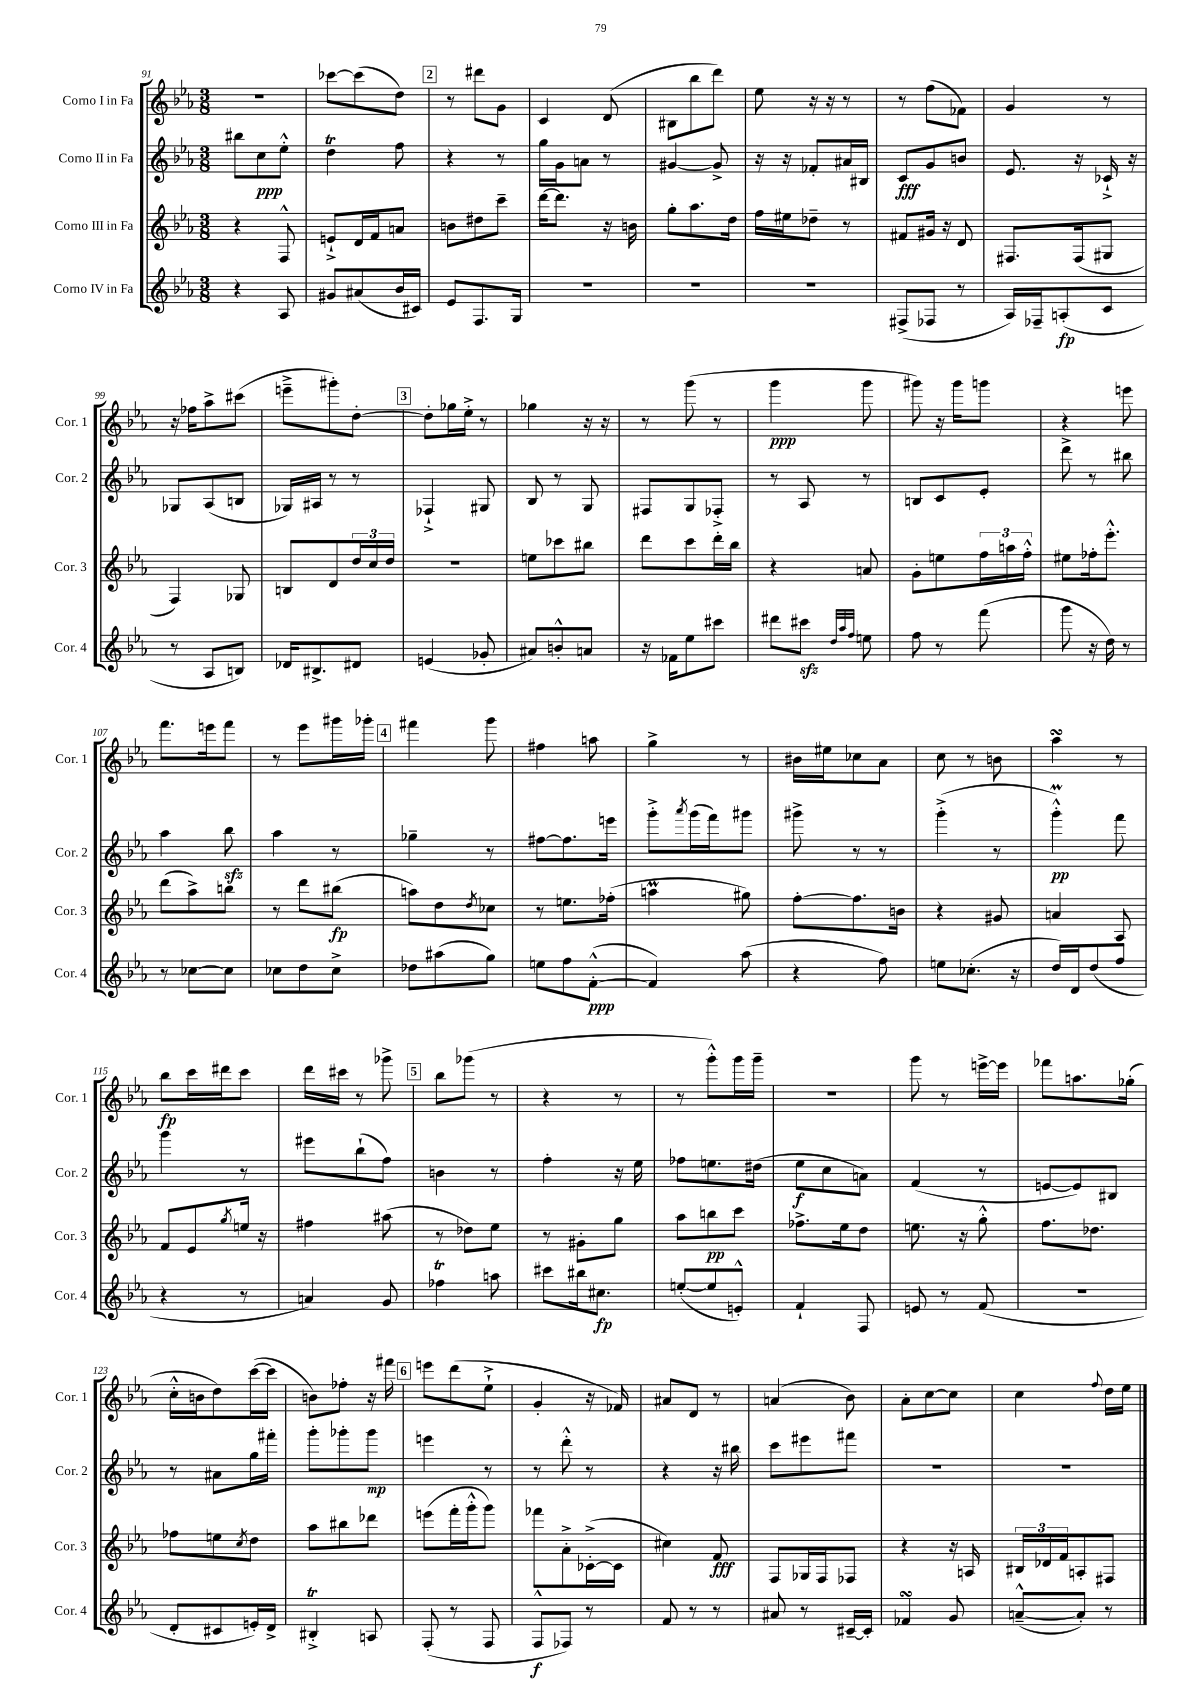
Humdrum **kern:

**kern	**dynam	**kern	**dynam	**kern	**dynam	**kern	**dynam
*part4	*part4	*part3	*part3	*part2	*part2	*part1	*part1
*staff4	*staff4	*staff3	*staff3	*staff2	*staff2	*staff1	*staff1
*I"Corno IV in Fa	*	*I"Corno III in Fa	*	*I"Corno II in Fa	*	*I"Corno I in Fa	*
*I'Cor. 4	*	*I'Cor. 3	*	*I'Cor. 2	*	*I'Cor. 1	*
*clefG2	*	*clefG2	*	*clefG2	*	*clefG2	*
*k[b-e-a-]	*	*k[b-e-a-]	*	*k[b-e-a-]	*	*k[b-e-a-]	*
*M3/8	*	*M3/8	*	*M3/8	*	*M3/8	*
=91	=91	=91	=91	=91	=91	=91	=91
4r	.	4r	.	8bb#X\L	.	4.r	.
.	.	.	.	8cc\	ppp	.	.
8A-/	.	8F^^/	.	8ee-'^^\J	.	.	.
=92	=92	=92	=92	=92	=92	=92	=92
8g#X/L	.	8en`^/L	.	4ddt\	.	[8ccc-X\L	.
(8a#X/	.	16d/L	.	.	.	(8ccc-\]	.
.	.	16f/J	.	.	.	.	.
16b-/L	.	8an/J	.	8ff\	.	8dd\J)	.
16c#X/JJ)	.	.	.	.	.	.	.
!!LO:REH:place=s1:t=2
=93	=93	=93	=93	=93	=93	=93	=93
8e-/L	.	8bn\L	.	4r	.	8r	.
8.F/	.	8dd#X\	.	.	.	8ddd#X\L	.
.	.	8ccc~\J	.	8r	.	8g\J	.
16G/Jk	.	.	.	.	.	.	.
=94	=94	=94	=94	=94	=94	=94	=94
4.r	.	[16ddd\KL	.	16gg\LL	.	4c/	.
.	.	8.ddd\J]	.	16g\J	.	.	.
.	.	.	.	8an\J	.	.	.
.	.	16r	.	8r	.	(8d/	.
.	.	16bn\	.	.	.	.	.
=95	=95	=95	=95	=95	=95	=95	=95
4.r	.	8gg'\L	.	[4g#X/	.	8B#X\L	.
.	.	8.aa-\	.	.	.	8bb-\	.
.	.	.	.	8g#^/]	.	8ddd\J)	.
.	.	16dd\Jk	.	.	.	.	.
=96	=96	=96	=96	=96	=96	=96	=96
4.r	.	16ff\LL	.	16r	.	8ee-\	.
.	.	16ee#X\J	.	16r	.	.	.
.	.	8dd-X~\J	.	8f-X'/L	.	16r	.
.	.	.	.	.	.	16r	.
.	.	8r	.	16a#X/L	.	8r	.
.	.	.	.	16B#X/JJ	.	.	.
=97	=97	=97	=97	=97	=97	=97	=97
(8F#X^/L	.	8f#X/L	.	8c/L	fff	8r	.
8F-X/J	.	16g#X/Jk	.	8g/	.	(8ff\L	.
.	.	16r	.	.	.	.	.
8r	.	8d/	.	8bn/J	.	8f-X\J)	.
=98	=98	=98	=98	=98	=98	=98	=98
16A-/LL)	.	8.F#X/L	.	8.e-/	.	4g/	.
16F-X~/J	.	.	.	.	.	.	.
(8An'/	fp	.	.	.	.	.	.
.	.	(16F#/k	.	16r	.	.	.
8c/J	.	8G#X/J	.	16c-X`^/	.	8r	.
.	.	.	.	16r	.	.	.
!!LO:LB:g=z
=99	=99	=99	=99	=99	=99	=99	=99
8r	.	4F/)	.	8G-X/L	.	16r	.
.	.	.	.	.	.	16ff-X\KL	.
8A-/L	.	.	.	(8A-/	.	8aa-^\	.
8Bn/J)	.	8G-X/	.	8Bn/J	.	(8ccc#X\J	.
=100	=100	=100	=100	=100	=100	=100	=100
16d-X/KL	.	8Bn/L	.	16G-X/LL)	.	8eeen~^\L	.
8.B#X^/	.	.	.	16A#X/JJ	.	.	.
.	.	8d/	.	8r	.	8ggg#X'\)	.
8d#X/J	.	24dd/L	.	8r	.	[8dd'\J	.
.	.	24cc/	.	.	.	.	.
.	.	24dd/JJ	.	.	.	.	.
!!LO:REH:place=s1:t=3
=101	=101	=101	=101	=101	=101	=101	=101
(4en/	.	4.r	.	4F-X`^/	.	8dd'\L]	.
.	.	.	.	.	.	16gg-X\L	.
.	.	.	.	.	.	16ee-'^\JJ	.
8g-X'/	.	.	.	8G#X/	.	8r	.
=102	=102	=102	=102	=102	=102	=102	=102
8a#X/L)	.	8een\L	.	8B-/	.	4gg-X\	.
8bn'^^/	.	8ccc-X\	.	8r	.	.	.
8an/J	.	8bb#X\J	.	8G/	.	16r	.
.	.	.	.	.	.	16r	.
=103	=103	=103	=103	=103	=103	=103	=103
16r	.	8ddd\L	.	8F#X/L	.	8r	.
16f-X\KL	.	.	.	.	.	.	.
8ee-\	.	8ccc\	.	8G/	.	(8ggg\	.
8ccc#X\J	.	16ddd'\L	.	8F-X'^/J	.	8r	.
.	.	16bb-\JJ	.	.	.	.	.
=104	=104	=104	=104	=104	=104	=104	=104
8ddd#X\L	.	4r	.	8r	.	4ggg\	ppp
8ccc#Xzz\J	.	.	.	8A-/	.	.	.
32qqdd/LLL	.	.	.	.	.	.	.
32qqaa-/	.	.	.	.	.	.	.
32qqff/JJJ	.	.	.	.	.	.	.
8een\	.	8an/	.	8r	.	8ggg\	.
=105	=105	=105	=105	=105	=105	=105	=105
8ff\	.	8g'\L	.	8Bn/L	.	8ggg#X\)	.
8r	.	8een\	.	8c/	.	16r	.
.	.	.	.	.	.	16ggg#\KL	.
(8fff\	.	24ff\L	.	8e-'/J	.	8gggn\J	.
.	.	24aan\	.	.	.	.	.
.	.	24ff'^^\JJ	.	.	.	.	.
=106	=106	=106	=106	=106	=106	=106	=106
8ggg\	.	8ee#X\L	.	8ddd^\	.	4r	.
16r	.	16ff-X'\k	.	8r	.	.	.
16dd\)	.	8.eee-'^^\J	.	.	.	.	.
8r	.	.	.	8bb#X\	.	8eeen\	.
!!LO:LB:g=z
=107	=107	=107	=107	=107	=107	=107	=107
8r	.	(8ddd\L	.	4aa-\	.	8.fff\L	.
[8cc-X\L	.	8aa-^\)	.	.	.	.	.
.	.	.	.	.	.	16eeen\k	.
8cc-\J]	.	8bbn\J	.	8bb-zz\	.	8fff\J	.
=108	=108	=108	=108	=108	=108	=108	=108
8cc-X\L	.	8r	.	4aa-\	.	8r	.
8dd\	.	8ddd\L	.	.	.	8eee-\L	.
8cc-^\J	.	(8bb#X\J	fp	8r	.	16ggg#X\L	.
.	.	.	.	.	.	16ggg-X'\JJ	.
!!LO:REH:place=s1:t=4
=109	=109	=109	=109	=109	=109	=109	=109
8dd-X\L	.	8aan\L)	.	4gg-X~\	.	4fff#X\	.
(8aa#X\	.	8dd\	.	.	.	.	.
.	.	8qdd/	.	.	.	.	.
8gg\J)	.	8cc-X\J	.	8r	.	8ggg\	.
=110	=110	=110	=110	=110	=110	=110	=110
8een\L	.	8r	.	[8ff#X\L	.	4ff#X\	.
8ff\	.	8.een\L	.	8.ff#\]	.	.	.
([8f'^^\J	ppp	.	.	.	.	8aan\	.
.	.	(16ff-X'\Jk	.	16eeen\Jk	.	.	.
=111	=111	=111	=111	=111	=111	=111	=111
4f/])	.	4aanm\	.	8ggg'^\L	.	4gg^\	.
.	.	.	.	8qaaa-/	.	.	.
.	.	.	.	(16ggg\L	.	.	.
.	.	.	.	16fff\J)	.	.	.
(8aa-\	.	8gg#X\)	.	8ggg#X\J	.	8r	.
=112	=112	=112	=112	=112	=112	=112	=112
4r	.	[8ff'\L	.	8ggg#X^\	.	16b#X\LL	.
.	.	.	.	.	.	16ee#X\J	.
.	.	8.ff\]	.	8r	.	8cc-X\	.
8ff\)	.	.	.	8r	.	8a-\J	.
.	.	16bn\Jk	.	.	.	.	.
=113	=113	=113	=113	=113	=113	=113	=113
8een\L	.	4r	.	(4ggg'^\	.	8cc\	.
(8.cc-X'\J	.	.	.	.	.	8r	.
.	.	8g#X/	.	8r	.	8bn\	.
16r	.	.	.	.	.	.	.
=114	=114	=114	=114	=114	=114	=114	=114
16dd/LL)	.	4an/	.	4gggm'^^\)	pp	4aa-sSSs\	.
16d/J	.	.	.	.	.	.	.
(8dd/	.	.	.	.	.	.	.
8ff/J	.	8A-/	.	8fff\	.	8r	.
!!LO:LB:g=z
=115	=115	=115	=115	=115	=115	=115	=115
4r	.	8f/L	.	4ggg\	.	8bb-\L	fp
.	.	8e-/	.	.	.	16ccc\L	.
.	.	.	.	.	.	16ddd#X\J	.
.	.	8qgg/	.	.	.	.	.
8r	.	16een/Jk	.	8r	.	8ccc\J	.
.	.	16r	.	.	.	.	.
=116	=116	=116	=116	=116	=116	=116	=116
4an/)	.	4ff#X\	.	8eee#X\L	.	16ddd\LL	.
.	.	.	.	.	.	16ccc#X\JJ	.
.	.	.	.	(8bb-`\	.	8r	.
8g/	.	(8aa#X\	.	8ff\J)	.	8ggg-X^\	.
!!LO:REH:place=s1:t=5
=117	=117	=117	=117	=117	=117	=117	=117
4ff-XT\	.	8r	.	4bn\	.	8bb-\L	.
.	.	8dd-X\L)	.	.	.	(8ggg-X\J	.
8aan\	.	8ee-\J	.	8r	.	8r	.
=118	=118	=118	=118	=118	=118	=118	=118
8ccc#X\L	.	8r	.	4ff'\	.	4r	.
16bb#X\k	.	8g#X'\L	.	.	.	.	.
8.cc#X\J	fp	.	.	.	.	.	.
.	.	8gg\J	.	16r	.	8r	.
.	.	.	.	16ee-\	.	.	.
=119	=119	=119	=119	=119	=119	=119	=119
([8een'/L	.	8aa-\L	.	8ff-X\L	.	8r	.
8ee/]	.	8bbn\	pp	8.een\	.	8ggg'^^\L)	.
8en'^^/J)	.	8ccc\J	.	.	.	16ggg\L	.
.	.	.	.	(16dd#X\Jk	.	16ggg~\JJ	.
=120	=120	=120	=120	=120	=120	=120	=120
4f`/	.	8.ff-X^\L	.	8ee-\L	f	4.r	.
.	.	.	.	8cc\	.	.	.
.	.	16ee-\k	.	.	.	.	.
8F/	.	8dd\J	.	8an\J)	.	.	.
=121	=121	=121	=121	=121	=121	=121	=121
8en/	.	8.een\	.	(4f/	.	8ggg\	.
8r	.	.	.	.	.	8r	.
.	.	16r	.	.	.	.	.
(8f/	.	8gg'^^\	.	8r	.	[16eeen^\LL	.
.	.	.	.	.	.	16eee\JJ]	.
=122	=122	=122	=122	=122	=122	=122	=122
4.r	.	8.ff\L	.	[8en/L	.	8fff-X\L	.
.	.	.	.	8e/])	.	8.aan\	.
.	.	8.dd-X\J	.	.	.	.	.
.	.	.	.	8B#X/J	.	.	.
.	.	.	.	.	.	(16gg-X'\Jk	.
!!LO:LB:g=z
=123	=123	=123	=123	=123	=123	=123	=123
8d'/L	.	8ff-X\L	.	8r	.	16cc'^^\LL	.
.	.	.	.	.	.	16bn\J	.
8c#X/	.	8een\	.	8a#X\L	.	8dd\)	.
.	.	8qcc/	.	.	.	.	.
16en'/L)	.	8dd\J	.	16gg\L	.	([16ccc\L	.
16d^/JJ	.	.	.	16fff#X'\JJ	.	16ccc\JJ]	.
=124	=124	=124	=124	=124	=124	=124	=124
4B#Xt'^/	.	8aa-\L	.	8ggg'\L	.	8bn\L)	.
.	.	8bb#X\	.	8ggg-X'\	.	8ff-X'\J	.
8An/	.	8ddd-X\J	.	8ggg-\J	mp	16r	.
.	.	.	.	.	.	16fff#X\	.
!!LO:REH:place=s1:t=6
=125	=125	=125	=125	=125	=125	=125	=125
(8F'/	.	(8eeen\L	.	4eeen\	.	8eeen\L	.
8r	.	16fff'\L	.	.	.	(8ddd\	.
.	.	16ggg'^^\J	.	.	.	.	.
8F/	.	8ggg\J)	.	8r	.	8ee-`^\J	.
=126	=126	=126	=126	=126	=126	=126	=126
8F^^/L	f	8fff-X\L	.	8r	.	4g'/	.
8F-X/J)	.	8a-'^\	.	8ddd'^^\	.	.	.
8r	.	([16c-X'^\L	.	8r	.	16r	.
.	.	16c-\JJ]	.	.	.	16f-X/)	.
=127	=127	=127	=127	=127	=127	=127	=127
8f/	.	4cc#X\)	.	4r	.	8a#X/L	.
8r	.	.	.	.	.	8d/J	.
8r	.	8f/	fff	16r	.	8r	.
.	.	.	.	16bb#X\	.	.	.
=128	=128	=128	=128	=128	=128	=128	=128
8a#X/	.	8F/L	.	8ccc\L	.	(4an/	.
8r	.	16G-X/L	.	8eee#X\	.	.	.
.	.	16F/J	.	.	.	.	.
[16c#X~/LL	.	8F-X/J	.	8fff#X\J	.	8b-\)	.
16c#'/JJ]	.	.	.	.	.	.	.
=129	=129	=129	=129	=129	=129	=129	=129
4f-XsSSs/	.	4r	.	4.r	.	8a-'\L	.
.	.	.	.	.	.	[8cc\	.
8g/	.	16r	.	.	.	8cc\J]	.
.	.	16An/	.	.	.	.	.
=130	=130	=130	=130	=130	=130	=130	=130
([8an~^^/L	.	24B#X/LL	.	4.r	.	4cc\	.
.	.	24d-X/	.	.	.	.	.
.	.	24f/J	.	.	.	.	.
8a'/J])	.	8An'/	.	.	.	.	.
.	.	.	.	.	.	8qqff/	.
8r	.	8F#X/J	.	.	.	16dd\LL	.
.	.	.	.	.	.	16ee-\JJ	.
==	==	==	==	==	==	==	==
*-	*-	*-	*-	*-	*-	*-	*-
